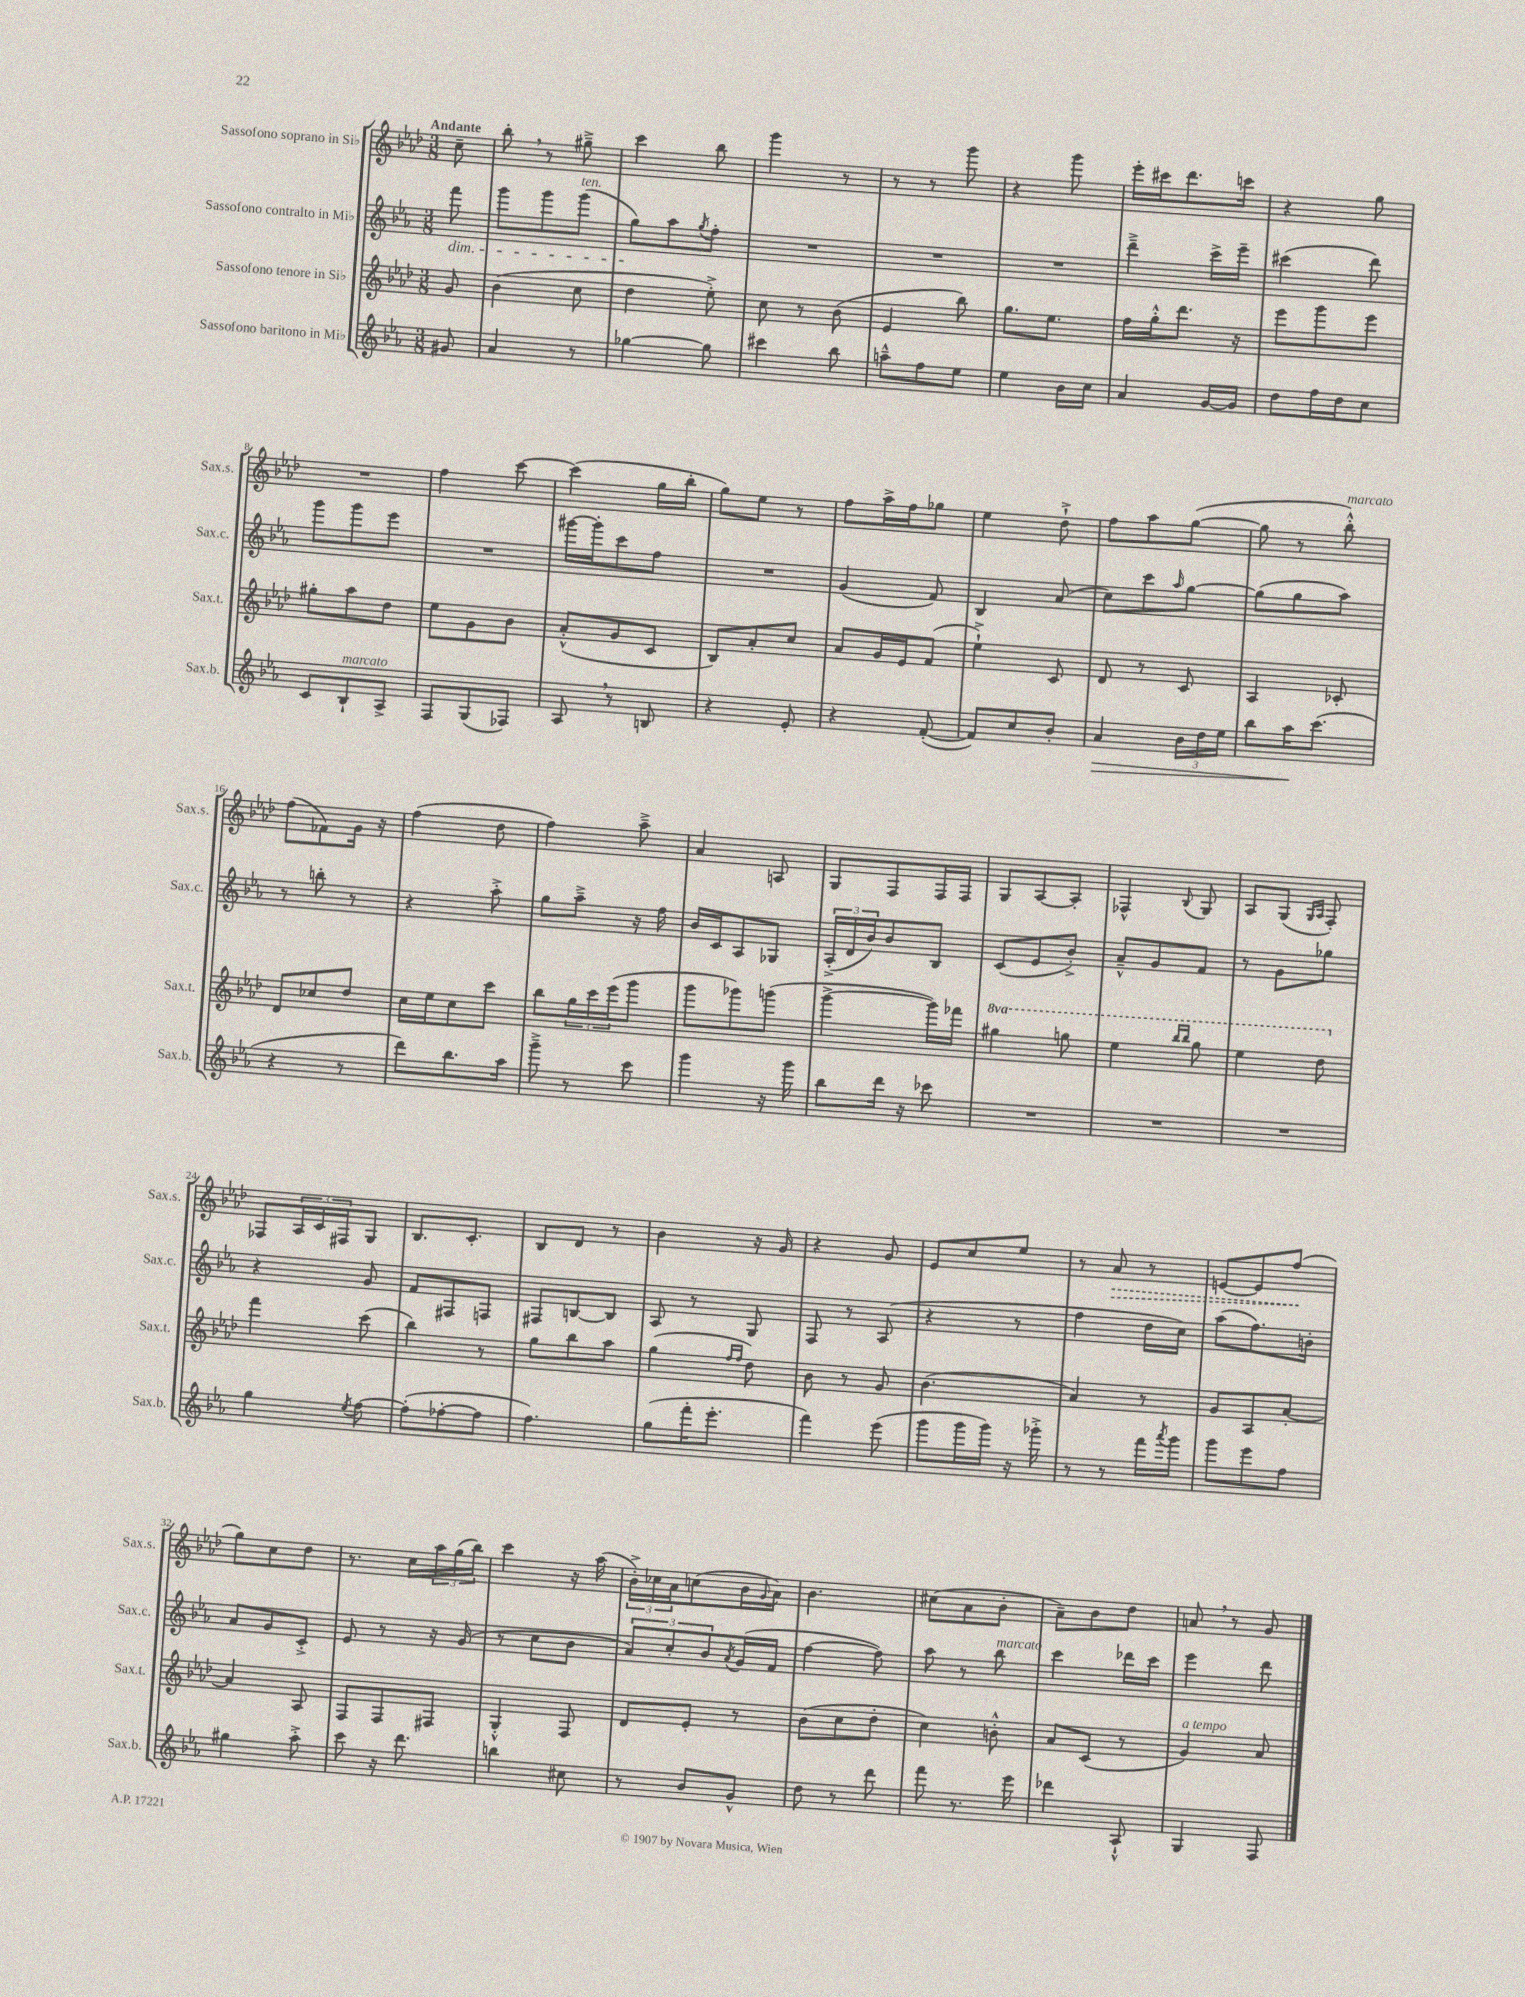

**kern	**dynam	**kern	**kern	**kern	**dynam
*part4	*part4	*part3	*part2	*part1	*part1
*staff4	*staff4	*staff3	*staff2	*staff1	*staff1
*I"Sassofono baritono in Mi♭	*	*I"Sassofono tenore in Si♭	*I"Sassofono contralto in Mi♭	*I"Sassofono soprano in Si♭	*
*I'Sax.b.	*	*I'Sax.t.	*I'Sax.c.	*I'Sax.s.	*
*clefG2	*	*clefG2	*clefG2	*clefG2	*
*k[b-e-a-]	*	*k[b-e-a-d-]	*k[b-e-a-]	*k[b-e-a-d-]	*
*M3/8	*	*M3/8	*M3/8	*M3/8	*
=	=	=	=	=	=
!	!	!	!	!LO:TX:a:B:t=Andante	!
!	!	!	!LO:TX:b:i:t=dim.	!	!
8g#X/	.	8g/	8fff\	8cc~\	.
=1	=1	=1	=1	=1	=1
4a-/	.	(4b-\	8ggg\L	8bb-',\	.
.	.	.	8ggg\	8r	.
!	!	!	!LO:TX:a:i:t=ten.	!	!
8r	.	8cc\	(8ggg\J	8gg#X~^\	.
=2	=2	=2	=2	=2	=2
[4gg-X\	.	4dd-\	8gg\L)	4ccc\	.
.	.	.	8aa-\	.	.
.	.	.	8qgg/	.	.
8gg-\]	.	8ee-'^\)	8ff'\J	8bb-\	.
=3	=3	=3	=3	=3	=3
4ccc#X\	.	8cc\	4.r	4ggg\	.
.	.	8r	.	.	.
8bb-\	.	(8b-\	.	8r	.
=4	=4	=4	=4	=4	=4
8aan~^^\L	.	4e-/	4.r	8r	.
8ff\	.	.	.	8r	.
8ee-\J	.	8bb-\)	.	8ggg\	.
=5	=5	=5	=5	=5	=5
4ee-\	.	8.gg\L	4.r	4r	.
.	.	8.ee-\J	.	.	.
16b-\LL	.	.	.	8ggg\	.
16cc\JJ	.	.	.	.	.
=6	=6	=6	=6	=6	=6
4a-/	.	16ff\LL	4ddd~^\	16eee-'\LL	.
.	.	16gg'^^\J	.	16ccc#X\J	.
.	.	8.ddd-\J	.	8.ddd-\	.
[16g/LL	.	.	16ccc^\LL	.	.
16g/JJ]	.	16r	16eee-~\JJ	16cccn\Jk	.
=7	=7	=7	=7	=7	=7
8dd\L	.	8eee-\L	(4ccc#X\	4r	.
16ff\L	.	8ggg\	.	.	.
16dd\J	.	.	.	.	.
8cc\J	.	8eee-\J	8ddd\)	8gg\	.
!!LO:LB:g=z
=8	=8	=8	=8	=8	=8
8c/L	.	8gg#X'\L	8ggg\L	4.r	.
!LO:TX:a:i:t=marcato	!	!	!	!	!
8B-`/	.	8aa-\	8ggg\	.	.
8A-^/J	.	8dd-\J	8eee-\J	.	.
=9	=9	=9	=9	=9	=9
8F/L	.	8ee-\L	4.r	4ff\	.
(8G/	.	8g\	.	.	.
8F-X/J)	.	8b-\J	.	[8ccc\	.
=10	=10	=10	=10	=10	=10
8A-,/	.	(8a-'^^/L	[16ggg#X\LL	(4ccc\]	.
.	.	.	16ggg#'\J]	.	.
8r	.	8g/	8ccc\	.	.
8Bn/	.	8c/J	8ff\J	16gg\LL	.
.	.	.	.	16bb-'\JJ	.
=11	=11	=11	=11	=11	=11
4r	.	8B-/L)	4.r	8gg\L)	.
.	.	8a-'/	.	8ee-\J	.
8e-'/	.	8cc/J	.	8r	.
=12	=12	=12	=12	=12	=12
4r	.	8a-/L	(4g/	8ff\L	.
.	.	16g/L	.	16aa-^\L	.
.	.	16e-/J	.	16ff\J	.
([8f'/	.	(8f/J	8f/)	8gg-X\J	.
=13	=13	=13	=13	=13	=13
8f/L])	.	4ee-`^\)	4B-/	4ee-\	.
8cc/	.	.	.	.	.
8b-'/J	.	8c/	(8a-/	8dd-`^\	.
=14	=14	=14	=14	=14	=14
!	!LO:HP:b	!	!	!	!
4a-/	>	8d-/	8cc\L)	8ff\L	.
.	.	8r	8ccc\	8aa-\	.
.	.	.	16qqaa-/	.	.
24b-\LL	.	8c/	[8gg\J	([8gg\J	.
24dd\	.	.	.	.	.
24ee-\JJ	.	.	.	.	.
=15	=15	=15	=15	=15	=15
8bb-\L	.	4A-/	(8gg\L]	8gg\]	.
16aa-\K	.	.	8gg\	8r	.
(8.ccc\J	]	.	.	.	.
!	!	!	!	!LO:TX:a:i:t=marcato	!
.	.	8c-X'/	8aa-\J)	8bb-'^^\)	.
!!LO:LB:g=z
=16	=16	=16	=16	=16	=16
4r	.	8d-/L	8r	(8ff\L	.
.	.	8cc-X/	8bbn'\	8f-X\)	.
8r	.	8dd-/J	8r	16g\Jk	.
.	.	.	.	16r	.
=17	=17	=17	=17	=17	=17
8ddd\L)	.	16cc\LL	4r	(4ff\	.
.	.	16ee-\J	.	.	.
8.bb-\	.	8cc\	.	.	.
.	.	8ccc\J	8aa-'^\	8dd-\	.
16aa-\Jk	.	.	.	.	.
=18	=18	=18	=18	=18	=18
8ggg~^\	.	8bb-\L	8gg\L	4ff\)	.
8r	.	24gg\L	8aa-~^\J	.	.
.	.	24ccc\	.	.	.
.	.	(24eee-\J	.	.	.
8ccc\	.	8ggg\J	16r	8aa-~^\	.
.	.	.	16ff\	.	.
=19	=19	=19	=19	=19	=19
4ggg\	.	8ggg\L	16b-/LL	4a-/	.
.	.	.	16c/J	.	.
.	.	8ggg-X\)	8A-/	.	.
16r	.	(8gggn\J	8G-X/J	8An/	.
16ggg\	.	.	.	.	.
=20	=20	=20	=20	=20	=20
8bb-\L	.	[4ggg^\	(24A-'^/LL	8G/L	.
.	.	.	24d/	.	.
.	.	.	24b-/J)	.	.
16ddd\Jk	.	.	8b-/	8F/	.
16r	.	.	.	.	.
8ccc-X\	.	16ggg\LL])	8B-/J	16F/L	.
.	.	16fff-X\JJ	.	16F/JJ	.
=21	=21	=21	=21	=21	=21
*	*	*8va	*	*	*
4.r	.	4ggg#X\	(8c/L	8G/L	.
.	.	.	8e-/	[8A-/	.
.	.	8gggn\	8b-'^/J)	8A-'/J]	.
=22	=22	=22	=22	=22	=22
4.r	.	4eee-\	8a-~^^/L	4F-X^^/	.
.	.	.	8g/	.	.
.	.	16qqbbb-/LL	.	.	.
.	.	16qqbbb-/JJ	.	8qqB-/	.
.	.	8ggg\	8f/J	8G/	.
=23	=23	=23	=23	=23	=23
4.r	.	4eee-\	8r	8A-/L	.
.	.	.	8g\L	(8G/J	.
.	.	.	.	16qqG/LL	.
.	.	.	.	16qqA-/JJ	.
.	.	8ddd-\	8gg-X\J	8F'/)	.
!!LO:LB:g=z
=24	=24	=24	=24	=24	=24
*	*	*X8va	*	*	*
4gg\	.	4fff\	4r	8F-X/L	.
.	.	.	.	24A-/L	.
.	.	.	.	24c/	.
.	.	.	.	24F#X/J	.
8qee-/	.	.	.	.	.
[8ff\	.	(8ccc\	8g/	8G/J	.
=25	=25	=25	=25	=25	=25
(8ff'\L]	.	4bb-\)	8f/L	8.B-/L	.
[8ff-X'\	.	.	8F#X/	.	.
.	.	.	.	8.c'/J	.
8ff-\J]	.	8r	8Fn/J	.	.
=26	=26	=26	=26	=26	=26
4.ff\)	.	8gg\L	8F#X/L	8B-/L	.
.	.	8bb-\	[8Bn/	8d-/J	.
.	.	8aa-\J	8B/J]	8r	.
=27	=27	=27	=27	=27	=27
(8gg\L	.	(4gg\	8A-/	4b-\	.
16fff'\K	.	.	8r	.	.
8.eee-'\J	.	.	.	.	.
.	.	16qqff/LL	.	.	.
.	.	16qqff/JJ	.	.	.
.	.	8dd-\)	8G/	16r	.
.	.	.	.	16g/	.
=28	=28	=28	=28	=28	=28
4fff\)	.	8b-\	8F/	4r	.
.	.	8r	8r	.	.
(8eee-\	.	8g/	(8A-/	8g/	.
=29	=29	=29	=29	=29	=29
8ggg\L	.	(4.b-\	4r	8e-/L	.
16ggg\L	.	.	.	8cc/	.
16ggg\JJ)	.	.	.	.	.
16r	.	.	8r	8ee-/J	.
16ggg-X'^\	.	.	.	.	.
=30	=30	=30	=30	=30	=30
8r	.	4a-/)	4ff\	8r	.
!	!	!	!	!	!LO:HP:b
8r	.	.	.	8a-/	>
16fff\LL	.	8r	16dd\LL	8r	.
8qaaa-/	.	.	.	.	.
16ggg\JJ	.	.	16cc\JJ)	.	.
=31	=31	=31	=31	=31	=31
8ggg\L	.	8g/L	(8aa-\L	[8en/L	.
8eee-\	.	8A-/	8.ff\)	8e/]	.
8ff\J	.	[8a-'/J	.	(8ff/J	.
.	.	.	16bn'\Jk	.	.
.	.	.	.	.	]
!!LO:LB:g=z
=32	=32	=32	=32	=32	=32
4gg#X\	.	4a-/]	8a-/L	8gg\L)	.
.	.	.	8g/	8cc\	.
8aa-'^\	.	8A-/	8c'^/J	8dd-\J	.
=33	=33	=33	=33	=33	=33
8ccc\	.	8F/L	8e-/	8.r	.
16r	.	8F/	8r	.	.
8.ddd\	.	.	.	16cc\LL	.
.	.	8F#X/J	16r	24aa-\	.
.	.	.	.	(24gg\	.
.	.	.	(16g/	.	.
.	.	.	.	24bb-\JJ)	.
=34	=34	=34	=34	=34	=34
4bbn\	.	4G'^^/	8r	4ccc\	.
.	.	.	8cc\L	.	.
8cc#X\	.	8F/	8b-\J	16r	.
.	.	.	.	(16aa-\	.
=35	=35	=35	=35	=35	=35
8r	.	8d-/L	12a-/L)	24b-'^\LL)	.
.	.	.	.	24cc-X\	.
.	.	.	12cc'/	24a-\J	.
8b-/L	.	8e-'/J	.	(8ccn\	.
.	.	.	12b-/	.	.
.	.	.	8qa-/	.	.
8g^^/J	.	8r	(16g/L	16b-\L	.
.	.	.	.	8qqg/	.
.	.	.	16f/JJ	16a-\JJ)	.
=36	=36	=36	=36	=36	=36
8dd\	.	(8b-\L	[4ff\	4.b-\	.
8r	.	8cc\	.	.	.
8ddd\	.	8dd-'\J	8ff\])	.	.
=37	=37	=37	=37	=37	=37
8fff\	.	4cc\)	8aa-\	(8cc#X\L	.
8.r	.	.	8r	8a-\	.
!	!	!	!LO:TX:a:i:t=marcato	!	!
.	.	8bn'^^\	8bb-\	8b-'\J	.
16eee-\	.	.	.	.	.
=38	=38	=38	=38	=38	=38
4ddd-X\	.	8a-/L	4ccc\	8a-~\L)	.
.	.	(8c/J	.	8b-\	.
8A-`^^/	.	8r	16ddd-X\LL	8dd-\J	.
.	.	.	16ccc\JJ	.	.
=39	=39	=39	=39	=39	=39
!	!	!LO:TX:a:i:t=a tempo	!	!	!
4G/	.	4g/)	4eee-\	8an,/	.
.	.	.	.	8r	.
8F/	.	8a-/	8ddd\	8g/	.
==	==	==	==	==	==
*-	*-	*-	*-	*-	*-
